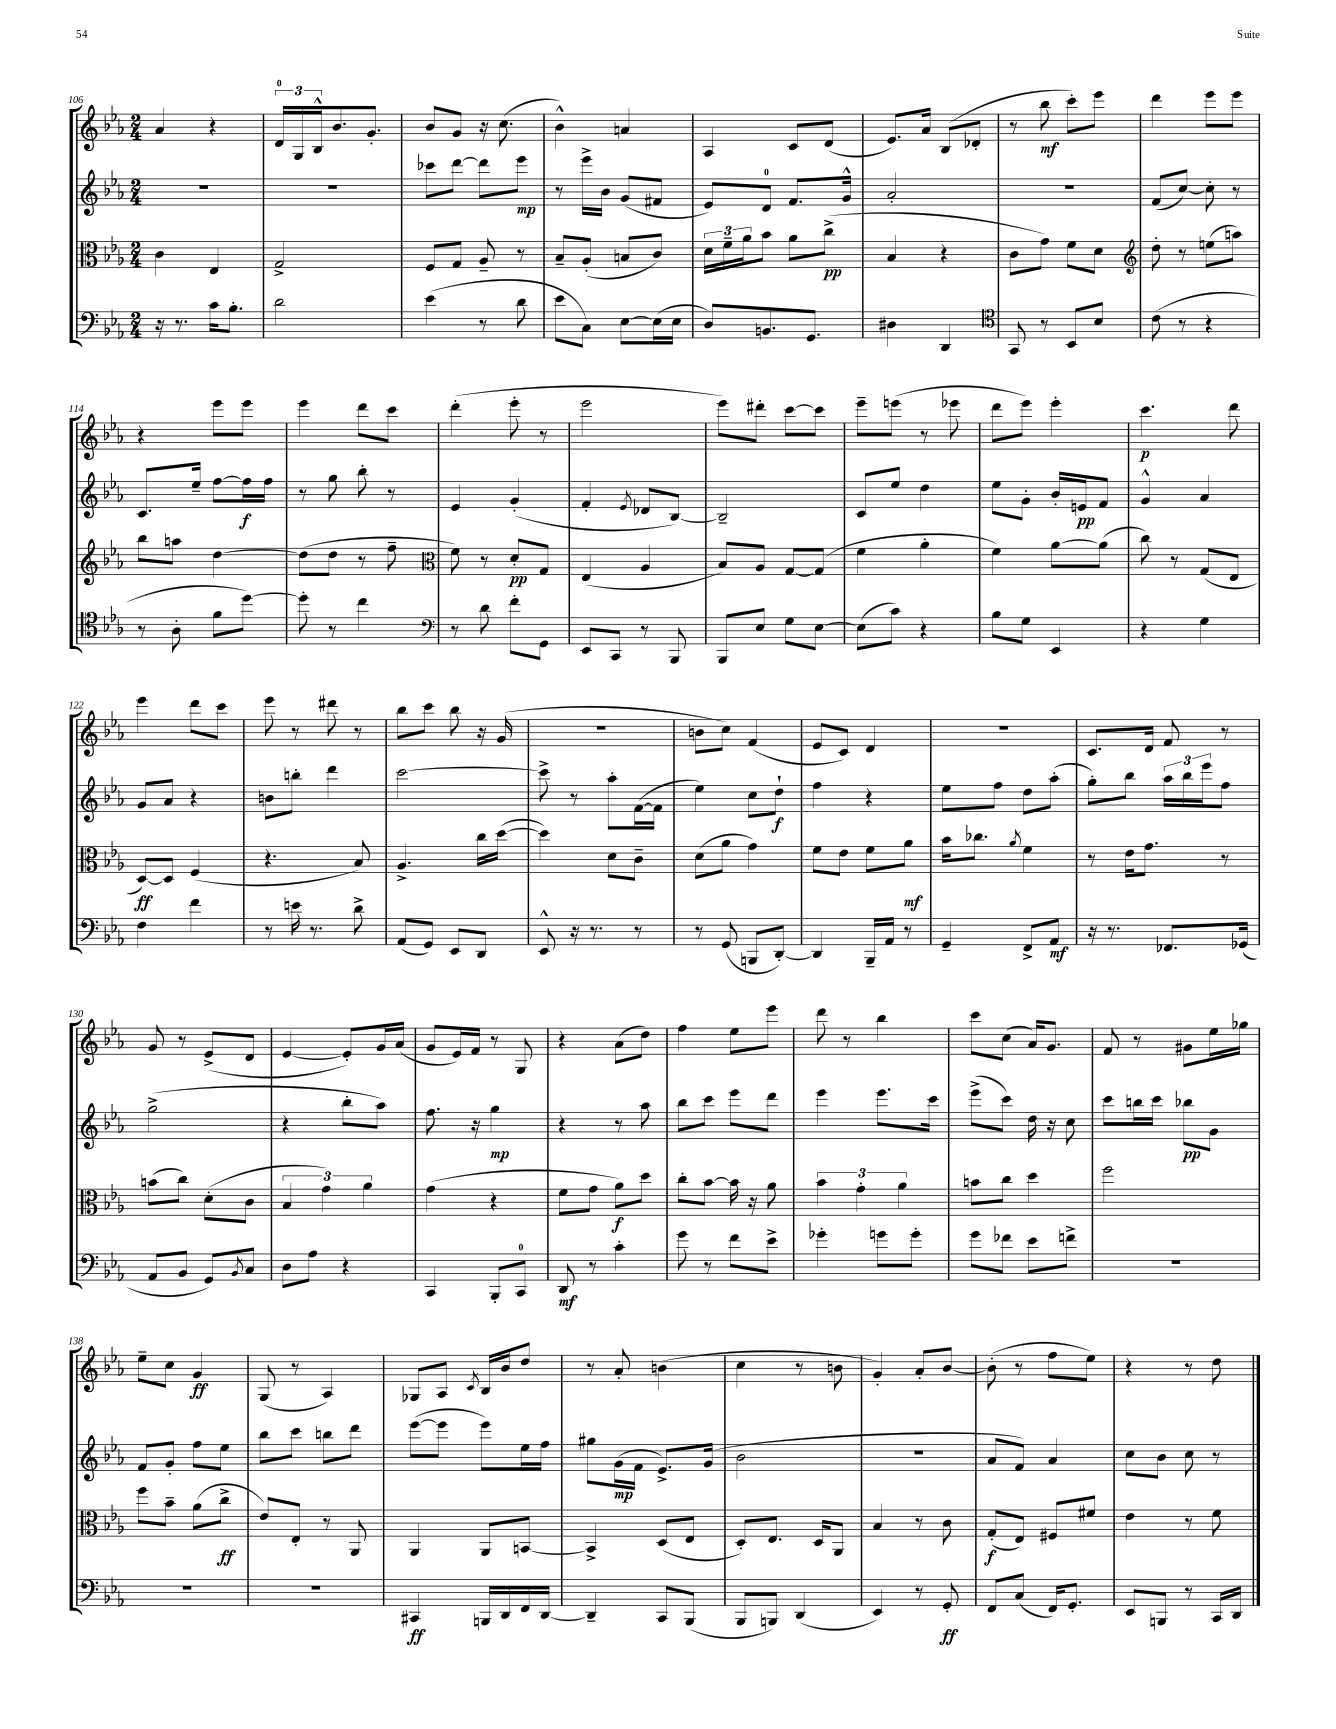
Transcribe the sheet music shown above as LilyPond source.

<<
\new StaffGroup <<
\new Staff = "s0" {
    \clef treble \key ees \major \numericTimeSignature \time 2/4
    aes'4 r4 |
    \tuplet 3/2 { d'16-0 g16 bes16-^ } bes'8. g'8.-. |
    bes'8 g'8 r16 c''8.( |
    bes'4-^) a'4 |
    aes4 c'8 d'8( |
    ees'8.) aes'16 bes8( des'8-. |
    r8 bes''8\mf c'''8-.) ees'''8 |
    d'''4 ees'''8 ees'''8 |
    r4 ees'''8 ees'''8 |
    ees'''4 d'''8 c'''8 |
    d'''4-.( ees'''8-. r8 |
    ees'''2 |
    ees'''8) dis'''8-. c'''8~ c'''8 |
    ees'''8-- e'''8( r8 ees'''8 |
    d'''8 ees'''8) ees'''4-. |
    c'''4.\p d'''8 |
    ees'''4 d'''8 c'''8 |
    ees'''8 r8 dis'''8 r8 |
    bes''8 c'''8 bes''8 r16 g'16( |
    r2 |
    b'8 c''8) f'4( |
    ees'8 c'8) d'4 |
    R2 |
    c'8. d'16 f'8 r8 |
    g'8 r8 ees'8->( d'8 |
    ees'4~ ees'8-.) g'16 aes'16( |
    g'8 ees'16) f'16 r8 g8 |
    r4 aes'8( d''8) |
    f''4 ees''8 ees'''8 |
    d'''8 r8 bes''4 |
    c'''8 c''8( aes'16) g'8. |
    f'8 r8 gis'8 ees''16 ges''16 |
    ees''8-- c''8 g'4\ff |
    g8( r8 aes4) |
    ges8 aes8 \acciaccatura { c'8 } bes16 bes'16 d''8 |
    r8 aes'8-. b'4( |
    c''4 r8 b'8 |
    g'4-.) aes'8-. bes'8~ |
    bes'8-.( r8 f''8 ees''8) |
    r4 r8 d''8 \bar "|." |
}
\new Staff = "s1" {
    \clef treble \key ees \major \numericTimeSignature \time 2/4
    R2 |
    R2 |
    ces'''8 d'''8~ d'''8 ees'''8\mp |
    r8 ees'''16-> bes'16 g'8( fis'8 |
    ees'8) d'8-0 f'8. g'16-^ |
    aes'2-. |
    r2 |
    f'8( c''8~) c''8-. r8 |
    c'8. ees''16-- f''8~ f''16\f f''16 |
    r8 g''8 bes''8-. r8 |
    ees'4 g'4-.( |
    f'4-. \acciaccatura { ees'8 } des'8 bes8~) |
    bes2-- |
    c'8 ees''8 d''4 |
    ees''8 g'8-. bes'16-. e'16\pp f'8 |
    g'4-^ aes'4 |
    g'8 aes'8 r4 |
    b'8 b''8-. d'''4 |
    c'''2~ |
    c'''8-> r8 aes''8-. f'16~( f'16 |
    ees''4) c''8 d''8-!\f |
    f''4 r4 |
    ees''8 f''8 d''8 aes''8-.( |
    g''8-.) bes''8 \tuplet 3/2 { aes''16 bes''16 ees'''16 } f''8 |
    g''2->( |
    r4 bes''8-. aes''8) |
    f''8. r16 g''4\mp |
    r4 r8 aes''8 |
    bes''8 c'''8 ees'''8 d'''8 |
    ees'''4 ees'''8. c'''16 |
    ees'''8->( c'''8) d''16 r16 c''8 |
    c'''8 b''16 c'''16 bes''8\pp g'8 |
    f'8 g'8-. f''8 ees''8 |
    bes''8 c'''8 b''8 d'''8 |
    ees'''8~( ees'''8 ees'''8) ees''16 f''16 |
    gis''8 g'16\mp( f'16 ees'8.->) g'16( |
    bes'2 |
    R2 |
    aes'8 f'8) aes'4 |
    c''8 bes'8 c''8 r8 \bar "|." |
}
\new Staff = "s2" {
    \clef alto \key ees \major \numericTimeSignature \time 2/4
    c'4 ees4 |
    g2-> |
    f8 g8 aes8-- r8 |
    bes8-- aes8-.( b8 c'8) |
    \tuplet 3/2 { d'16 f'16-- aes'16 } bes'8 aes'8 c''8->\pp( |
    bes4 r4 |
    c'8 g'8) f'8 d'8 |
    \clef treble d''8-. r8 e''8( a''8) |
    bes''8 a''8 d''4~ |
    d''8( d''8 r8 f''8-- |
    \clef alto f'8) r8 d'8-.\pp g8 |
    ees4( aes4 |
    bes8) aes8 g8~ g8( |
    f'4 aes'4-. |
    f'4) aes'8~ aes'8( |
    c''8) r8 g8( ees8 |
    d8~\ff) d8 f4( |
    r4. bes8) |
    aes4.-> c''16 d''16~( |
    d''4) d'8 c'8-- |
    d'8( aes'8 g'4) |
    f'8 ees'8 f'8 aes'8\mf |
    bes'16 ces''8. \acciaccatura { aes'8 } f'4 |
    r8 ees'16 g'8. r8 |
    b'8( c''8) d'8-.( c'8 |
    \tuplet 3/2 { bes4 g'4) aes'4 } |
    g'4( r4 |
    f'8 g'8 aes'8\f) d''8 |
    c''8-. bes'8~ bes'16 r16 aes'8 |
    \tuplet 3/2 { bes'4 g'4-. aes'4 } |
    b'8 c''8 d''4 |
    f''2 |
    f''8 bes'8-- aes'8( c''8->\ff |
    ees'8) ees8-. r8 aes,8 |
    aes,4 aes,8 b,8~ |
    b,4-> d8( ees8 |
    d8-.) ees8. d16 aes,8 |
    bes4 r8 c'8 |
    g8-.\f( ees8) fis8 fis'8 |
    ees'4 r8 f'8 \bar "|." |
}
\new Staff = "s3" {
    \clef bass \key ees \major \numericTimeSignature \time 2/4
    r16 r8. c'16 bes8.-. |
    d'2 |
    ees'4( r8 d'8 |
    ees'8 c8) ees8~ ees16( ees16 |
    d8) b,8. g,8. |
    dis4 d,4 |
    \clef tenor g,8 r8 bes,8 bes8 |
    c'8( r8 r4 |
    r8 aes8-. f'8 d''8~) |
    d''8-. r8 c''4 |
    \clef bass r8 d'8 f'8-. g,8 |
    ees,8 c,8 r8 bes,,8 |
    bes,,8 ees8 g8 ees8~ |
    ees8( c'8) r4 |
    bes8 g8 ees,4 |
    r4 g4 |
    f4 f'4 |
    r8 e'16 r8. d'8-> |
    aes,8( g,8) ees,8 d,8 |
    ees,8-^ r16 r8. r8 |
    r8 g,8( b,,8 d,8~-.) |
    d,4 bes,,16-- aes,16 r8 |
    g,4-- f,8-> aes,8\mf |
    r16 r8. fes,8. ges,16( |
    aes,8 bes,8 g,8) \acciaccatura { bes,8 } c8 |
    d8 aes8 r4 |
    c,4 bes,,8-. c,8-0 |
    d,8\mf r8 c'4-. |
    g'8 r8 f'8 ees'8-> |
    ges'4-. g'8 g'8-. |
    g'8 fes'8 ees'8 f'8-> |
    R2 |
    R2 |
    R2 |
    cis,4\ff b,,16 d,16 f,16 d,16~ |
    d,4-- c,8 bes,,8( |
    bes,,8 b,,8) d,4( |
    ees,4) r8 g,8-.\ff |
    f,8 c8( f,16) g,8.-. |
    ees,8 b,,8 r8 c,16 d,16 \bar "|." |
}
>>
>>
\layout { \context { \Score currentBarNumber = #106 } }
